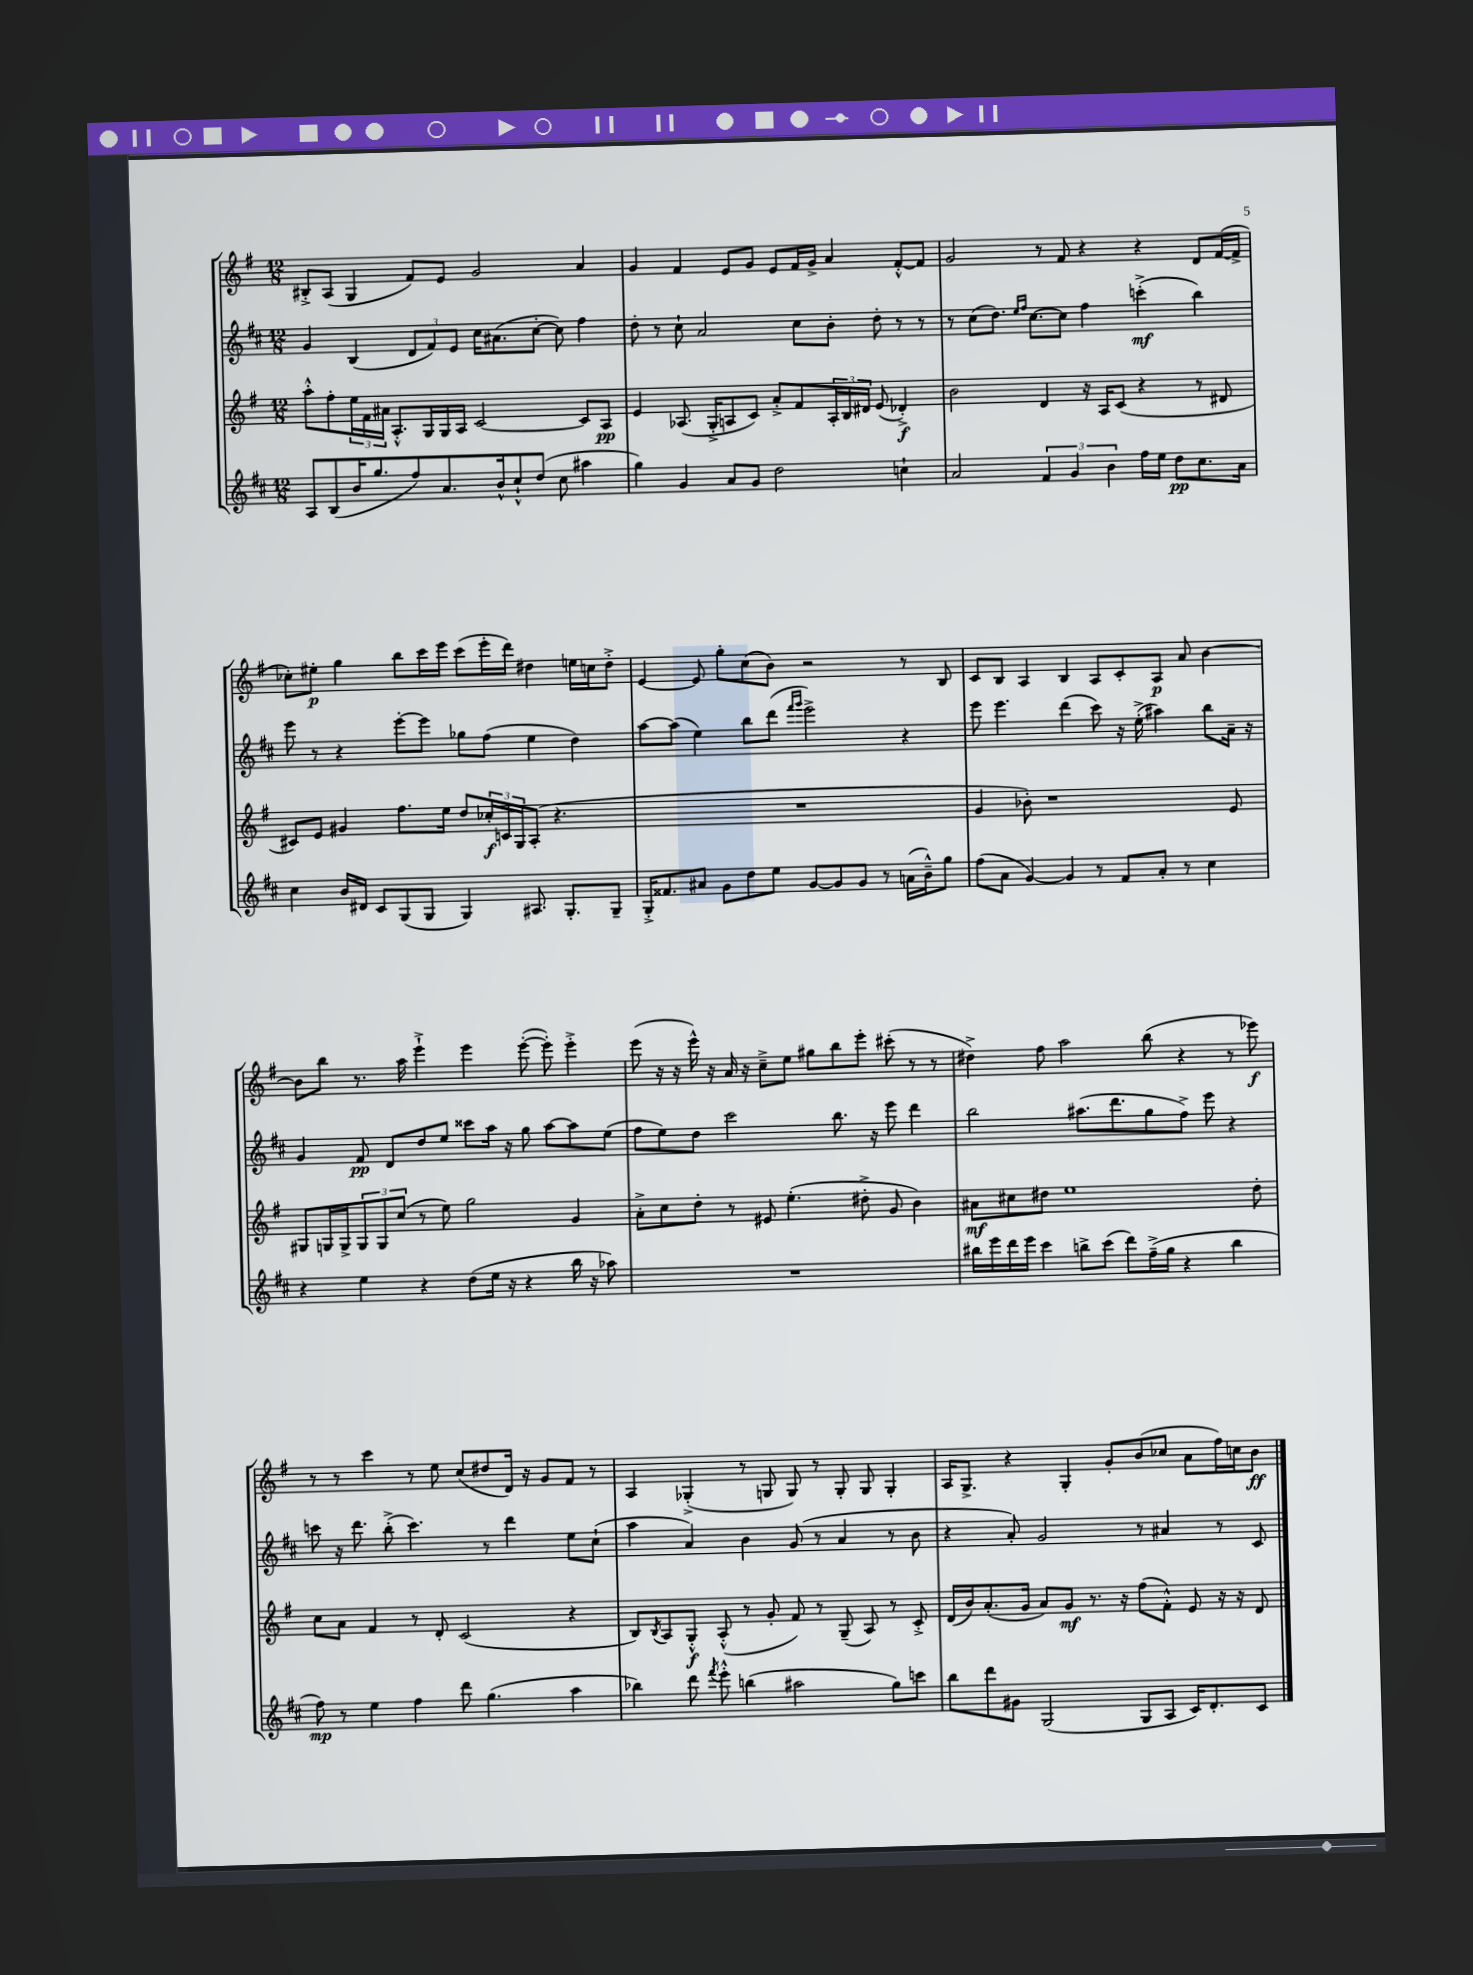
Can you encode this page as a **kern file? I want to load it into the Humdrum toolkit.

**kern	**dynam	**kern	**dynam	**kern	**dynam	**kern	**dynam
*part4	*part4	*part3	*part3	*part2	*part2	*part1	*part1
*staff4	*staff4	*staff3	*staff3	*staff2	*staff2	*staff1	*staff1
*clefG2	*	*clefG2	*	*clefG2	*	*clefG2	*
*k[f#c#]	*	*k[f#]	*	*k[f#c#]	*	*k[f#]	*
*M12/8	*	*M12/8	*	*M12/8	*	*M12/8	*
=1	=1	=1	=1	=1	=1	=1	=1
8A/L	.	8aa'^^\L	.	4g/	.	8B#X'^/L	.
(8B/	.	8ff#'\	.	.	.	(8A/J	.
16b/K	.	24ee\L	.	(4B/	.	4G/	.
.	.	24f#\	.	.	.	.	.
8.gg/	.	.	.	.	.	.	.
.	.	24a#X\JJ	.	.	.	.	.
.	.	8.A'^^/L	.	.	.	.	.
8ff#/)	.	.	.	12d/L	.	8f#/L)	.
.	.	16G/L	.	.	.	.	.
.	.	.	.	12f#/)	.	.	.
8.a/	.	16G/	.	.	.	8e/J	.
.	.	.	.	12e/J	.	.	.
.	.	16A/JJ	.	.	.	.	.
.	.	[2c/	.	16cc#\KL	.	2g/	.
16b^^/k	.	.	.	(8.a#X\	.	.	.
8cc#`^^/	.	.	.	.	.	.	.
(8dd/J	.	.	.	[8cc#'\J	.	.	.
8cc#\	.	.	.	8cc#\])	.	.	.
4aa#X\	.	8c/L]	.	4ff#\	.	4a/	.
.	.	8A/J	pp	.	.	.	.
=2	=2	=2	=2	=2	=2	=2	=2
4gg\)	.	4e/	.	8dd'\	.	4g/	.
.	.	.	.	8r	.	.	.
4g/	.	(8.A-X/	.	8cc#`\	.	4f#/	.
.	.	.	.	2a/	.	.	.
.	.	16G'^/KL	.	.	.	.	.
8a/L	.	8An/	.	.	.	8e/L	.
8g/J	.	8c/J)	.	.	.	8g/J	.
2dd\	.	8a'^/L	.	.	.	8e/L	.
.	.	8f#/	.	8cc#\L	.	16f#/L	.
.	.	.	.	.	.	16g^/JJ	.
.	.	24A'/L	.	8b'\J	.	4a/	.
.	.	24B/	.	.	.	.	.
.	.	24d#X/JJ	.	.	.	.	.
.	.	(8e/	.	8dd'\	.	.	.
4ccn`\	.	4d-X'^/)	f	8r	.	[8f#'^^/L	.
.	.	.	.	8r	.	8f#/J]	.
=3	=3	=3	=3	=3	=3	=3	=3
2a/	.	2b\	.	8r	.	2g/	.
.	.	.	.	(8cc#\L	.	.	.
.	.	.	.	8.dd\J)	.	.	.
.	.	.	.	16qqee/LL	.	.	.
.	.	.	.	16qqff#/JJ	.	.	.
.	.	.	.	[8.cc#\L	.	.	.
6f#/	.	4d/	.	.	.	8r	.
.	.	.	.	8cc#\J]	.	8f#/	.
6g/	.	.	.	.	.	.	.
.	.	16r	.	4ff#\	.	4r	.
.	.	16A/KL	.	.	.	.	.
6b\	.	.	.	.	.	.	.
.	.	(8c/J	.	.	.	.	.
16ff#\LL	.	4r	.	(4cccn'^\	mf	4r	.
16ee\JJ	.	.	.	.	.	.	.
8dd\L	pp	.	.	.	.	.	.
8.cc#\	.	8r	.	4bb\)	.	8d/L	.
.	.	8d#X/	.	.	.	([16f#/L	.
16a\Jk	.	.	.	.	.	16f#^/JJ]	.
!!LO:LB:g=z
=4	=4	=4	=4	=4	=4	=4	=4
4cc#\	.	8c#X/L)	.	8eee\	.	8cc-X'\L)	.
.	.	8e/J	.	8r	.	8ee#X'\J	p
16b/LL	.	4g#X/	.	4r	.	4gg\	.
16d#X/JJ	.	.	.	.	.	.	.
8c#/L	.	.	.	.	.	.	.
(8G/	.	8.ff#\L	.	[8eee'\L	.	8bb\L	.
8G/J	.	.	.	8eee\J]	.	16ccc\L	.
.	.	16ee\Jk	.	.	.	16eee\JJ	.
4G/)	.	8dd/L	.	8gg-X\L	.	(8ccc\L	.
.	.	24cc-X'/L	f	(8ff#\J	.	16eee'\L	.
.	.	24cn/	.	.	.	.	.
.	.	.	.	.	.	16ddd\JJ)	.
.	.	24G/J	.	.	.	.	.
8.A#X/	.	(8A'/J	.	4ee\	.	4dd#X\	.
.	.	4.r	.	.	.	.	.
8.G'/L	.	.	.	.	.	.	.
.	.	.	.	4dd\)	.	16een\LL	.
.	.	.	.	.	.	16ccn\J	.
8G~/J	.	.	.	.	.	8dd#'^\J	.
=5	=5	=5	=5	=5	=5	=5	=5
16G'^/KL	.	1.r	.	[8aa\L	.	[4e/	.
8.f##X/	.	.	.	.	.	.	.
.	.	.	.	(8aa\J]	.	.	.
8a#X/J	.	.	.	4ee\)	.	8e/]	.
8g\L	.	.	.	.	.	8gg'\L	.
8dd\	.	.	.	8bb\L	.	(8cc\	.
8ee\J	.	.	.	(8ddd\J	.	8b\J)	.
.	.	.	.	16qqfff#/LL	.	.	.
.	.	.	.	16qqggg/JJ	.	.	.
[8g/L	.	.	.	2eee^\)	.	2r	.
8g/]	.	.	.	.	.	.	.
8g/J	.	.	.	.	.	.	.
8r	.	.	.	.	.	.	.
(16an\LL	.	.	.	4r	.	8r	.
16b~^^\J)	.	.	.	.	.	.	.
8gg\J	.	.	.	.	.	8B/	.
=6	=6	=6	=6	=6	=6	=6	=6
(8ff#\L	.	4g/	.	8eee\	.	8c/L	.
8a\J	.	.	.	4.eee\	.	8B/J	.
[4g/)	.	8b-X'\)	.	.	.	4A/	.
.	.	1r	.	.	.	.	.
4g/]	.	.	.	(4ddd\	.	4B/	.
8r	.	.	.	8ccc#\)	.	8A/L	.
8f#/L	.	.	.	16r	.	8c'/	.
.	.	.	.	(16ee'^\	.	.	.
8a'/J	.	.	.	4aa#X\)	.	8A/J	p
8r	.	.	.	.	.	8a/	.
4cc#\	.	.	.	8bb\L	.	[4b\	.
.	.	8e/	.	16a~\Jk	.	.	.
.	.	.	.	16r	.	.	.
!!LO:LB:g=z
=7	=7	=7	=7	=7	=7	=7	=7
4r	.	8G#X/L	.	4g/	.	8b\L]	.
.	.	16Gn/L	.	.	.	8bb\J	.
.	.	16G^/J	.	.	.	.	.
4ee\	.	12G/	.	8f#/	pp	8.r	.
.	.	12G/	.	.	.	.	.
.	.	.	.	8d/L	.	.	.
.	.	(12cc/J	.	.	.	.	.
.	.	.	.	.	.	16aa\	.
4r	.	8r	.	8dd/	.	4eee`^\	.
.	.	8ee\)	.	8ee/J	.	.	.
(8dd\L	.	2gg\	.	8ccc##X\L	.	4eee\	.
16ee\Jk	.	.	.	16aa\Jk	.	.	.
16r	.	.	.	16r	.	.	.
4r	.	.	.	8gg\	.	([8eee'\	.
.	.	.	.	[8aa\L	.	8eee'\])	.
16bb\	.	4g/	.	8aa\]	.	4eee'^\	.
16r	.	.	.	.	.	.	.
8aa-X\)	.	.	.	(8ee\J	.	.	.
=8	=8	=8	=8	=8	=8	=8	=8
1.r	.	8a'^\L	.	8ff#\L	.	(8eee\	.
.	.	8cc\	.	8ee\)	.	16r	.
.	.	.	.	.	.	16r	.
.	.	8dd'\J	.	8dd\J	.	16eee^^\)	.
.	.	.	.	.	.	16r	.
.	.	8r	.	2ccc#\	.	16a/	.
.	.	.	.	.	.	16r	.
.	.	8e#X/	.	.	.	8cc~^\L	.
.	.	(4.ee'\	.	.	.	8ee\J	.
.	.	.	.	.	.	8gg#X\L	.
.	.	.	.	8.bb\	.	8bb\	.
.	.	8dd#X'^\	.	.	.	8eee'\J	.
.	.	.	.	16r	.	.	.
.	.	8g/	.	8eee\	.	(8ccc#X'\	.
.	.	4b\)	.	4ddd\	.	8r	.
.	.	.	.	.	.	8r	.
=9	=9	=9	=9	=9	=9	=9	=9
16bb#X\LL	.	8a#X\L	mf	2bb\	.	4dd#X^\)	.
16eee\	.	.	.	.	.	.	.
16ddd\	.	8cc#X\	.	.	.	.	.
16eee\JJ	.	.	.	.	.	.	.
4ccc#\	.	8dd#X\J	.	.	.	8ff#\	.
.	.	1ee	.	.	.	2aa\	.
8bbn^\L	.	.	.	(8.aa#X\L	.	.	.
(8ccc#\J	.	.	.	.	.	.	.
.	.	.	.	8.ddd\	.	.	.
8ddd\L)	.	.	.	.	.	.	.
(16ff#~^\L	.	.	.	8gg\	.	(8bb\	.
16gg\JJ	.	.	.	.	.	.	.
4r	.	.	.	8ff#^\J)	.	4r	.
.	.	.	.	8eee\	.	.	.
4bb\	.	.	.	4r	.	8r	.
.	.	8dd#'\	.	.	.	8eee-X\)	f
!!LO:LB:g=z
=10	=10	=10	=10	=10	=10	=10	=10
8ff#\)	mp	8cc\L	.	8cccn\	.	8r	.
8r	.	8a\J	.	16r	.	8r	.
.	.	.	.	8.ddd\	.	.	.
4ee\	.	4f#/	.	.	.	4ccc\	.
.	.	.	.	(8bb'^\	.	.	.
4ff#\	.	8r	.	4.ccc\)	.	8r	.
.	.	8d'/	.	.	.	8ee\	.
8ddd\	.	(2c/	.	.	.	(8cc/L	.
(4.gg\	.	.	.	8r	.	8dd#X/	.
.	.	.	.	4ddd\	.	16d/Jk)	.
.	.	.	.	.	.	16r	.
.	.	.	.	.	.	8g/L	.
4aa\	.	4r	.	8ee\L	.	8f#/J	.
.	.	.	.	(8cc#`\J	.	8r	.
=11	=11	=11	=11	=11	=11	=11	=11
4bb-X\)	.	8B/L)	.	4aa\	.	4A/	.
.	.	8qB/	.	.	.	.	.
.	.	8A/	.	.	.	.	.
8ddd\	.	8G'^^/J	f	4a/)	.	(4G-X'^/	.
8qfff#/	.	.	.	.	.	.	.
8eee'^^\	.	(8A'^^/	.	.	.	.	.
(4bbn\	.	8r	.	4b\	.	8r	.
.	.	8g'/	.	.	.	8Gn/	.
2aa#X\	.	8f#/)	.	(8g/	.	8G/)	.
.	.	8r	.	8r	.	8r	.
.	.	(8G~/	.	4a/	.	8G'/	.
.	.	8A/)	.	.	.	8G/	.
8gg\L)	.	8r	.	8r	.	4G'/	.
8cccn\J	.	8c'^/	.	8b\	.	.	.
=12	=12	=12	=12	=12	=12	=12	=12
8bb\L	.	(16d/LL	.	4r	.	16A/KL	.
.	.	16b/J)	.	.	.	8.G^/J	.
8ddd\	.	(8.a'/	.	.	.	.	.
8g#X\J	.	.	.	8a'/)	.	4r	.
.	.	16g/Jk	.	.	.	.	.
(2G/	.	8a/L)	.	2g/	.	.	.
.	.	8g/J	mf	.	.	4G'/	.
.	.	8.r	.	.	.	.	.
.	.	.	.	.	.	8g'/L	.
.	.	16r	.	.	.	.	.
8G/L	.	(8ff#\L	.	8r	.	(8b/	.
8A/J	.	8f#'^^\J)	.	4a#X/	.	8cc-X/J	.
16c#/KL)	.	8e/	.	.	.	8a\L	.
8.d'/	.	.	.	.	.	.	.
.	.	16r	.	8r	.	16ff#\L)	.
.	.	16r	.	.	.	16ccn\J	.
8c#/J	.	8d/	.	8c#/	.	8b\J	ff
==	==	==	==	==	==	==	==
*-	*-	*-	*-	*-	*-	*-	*-
